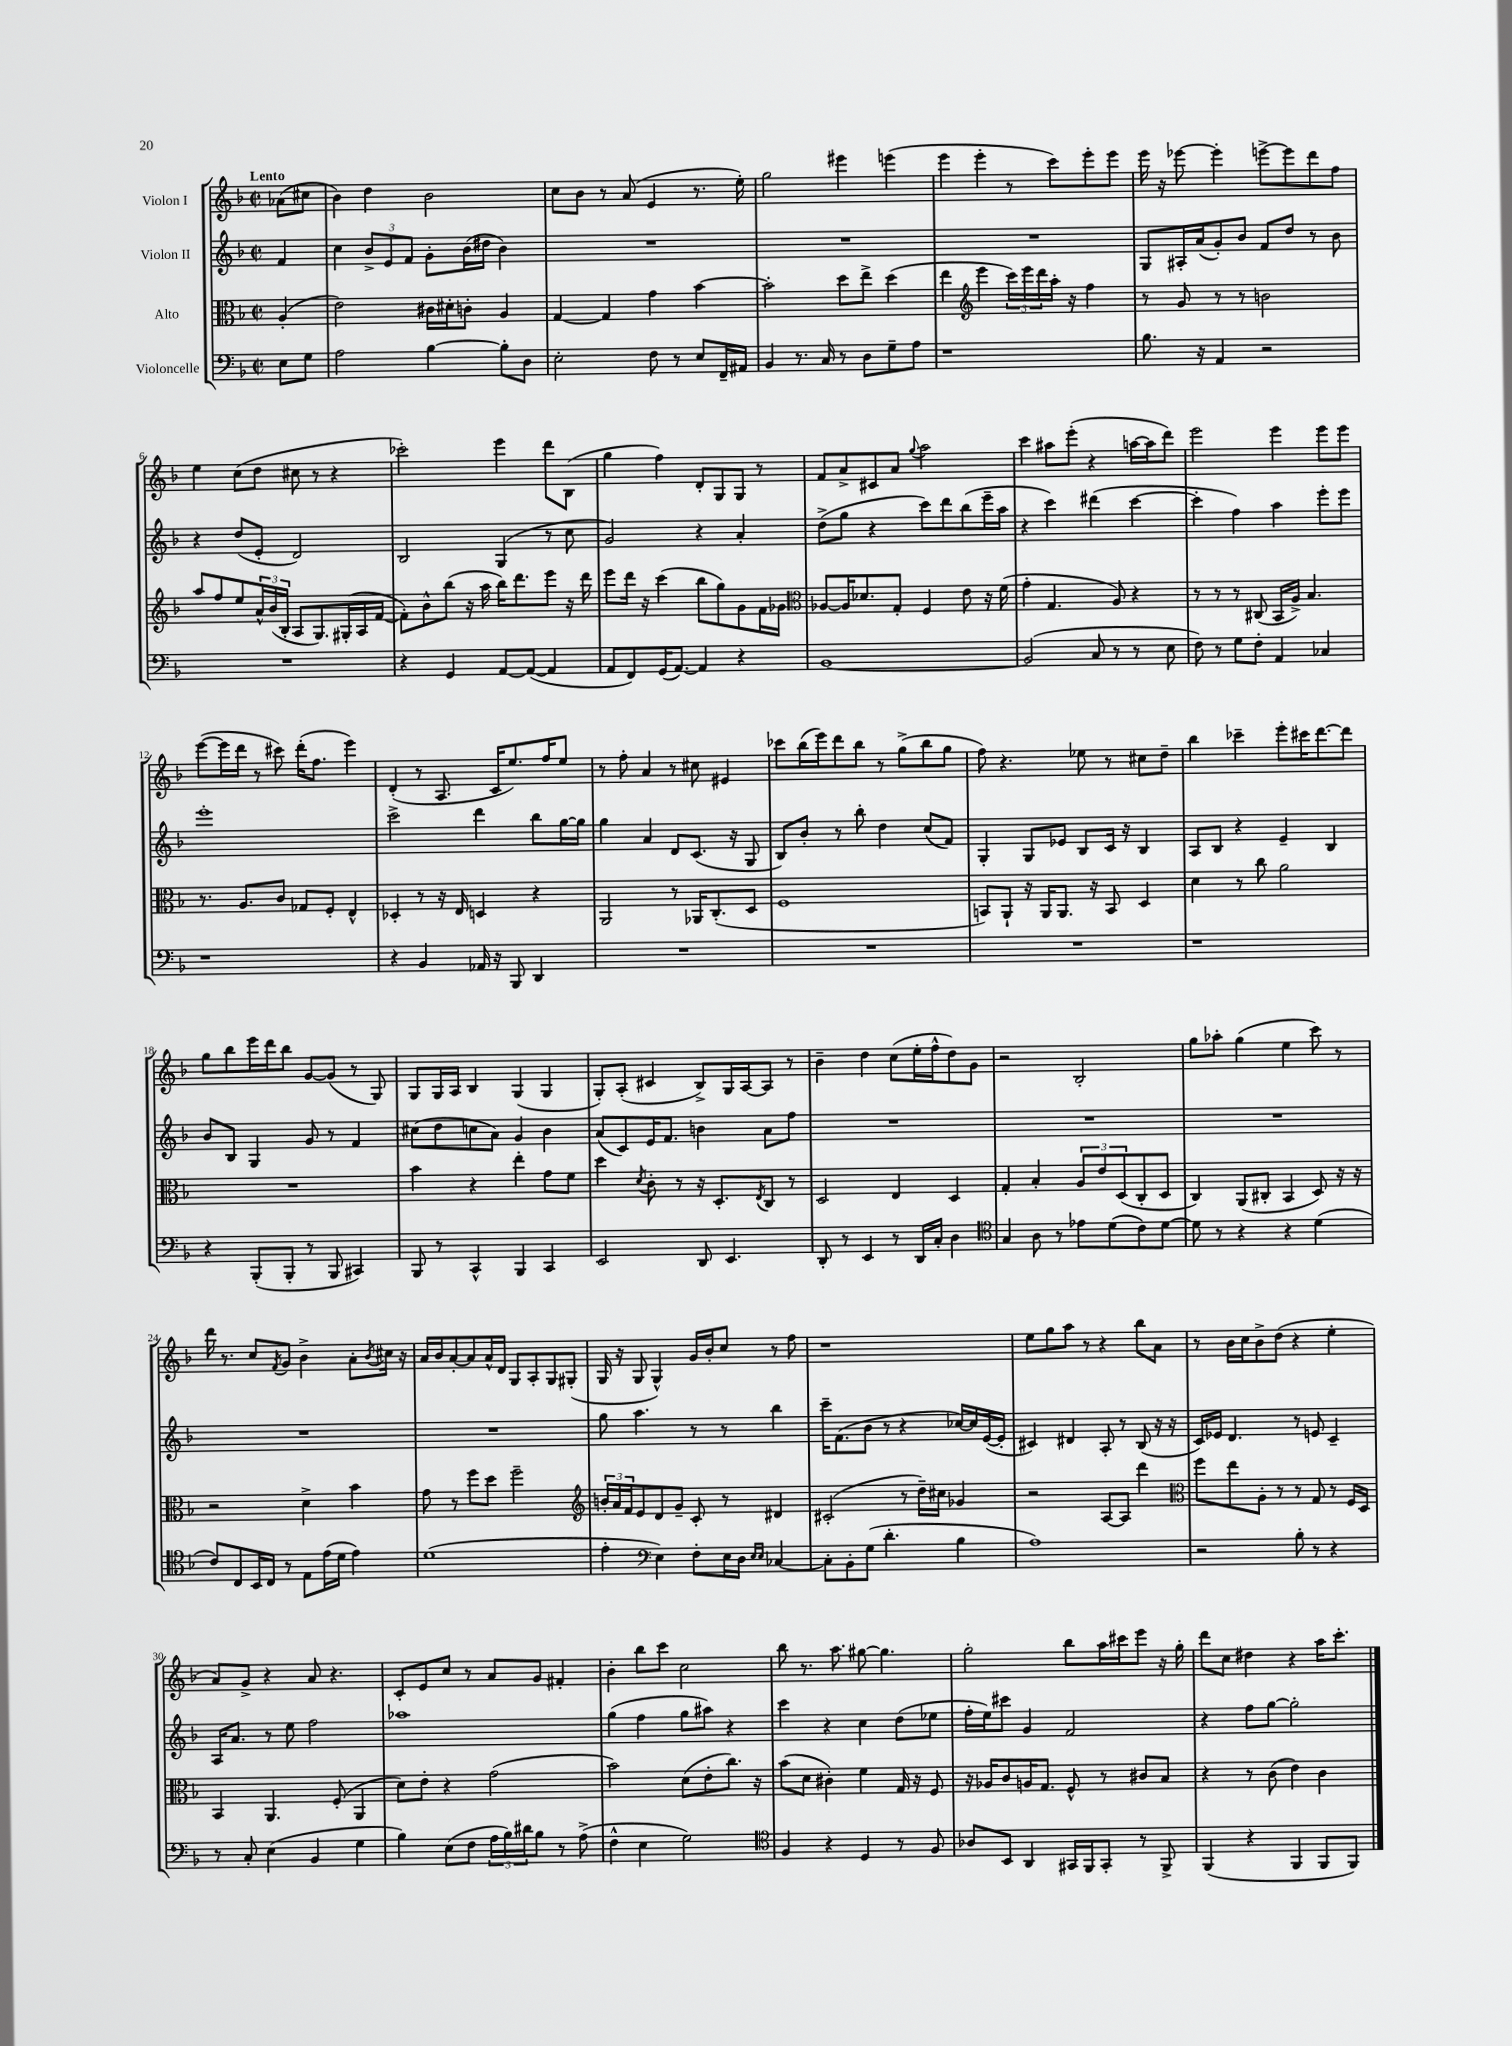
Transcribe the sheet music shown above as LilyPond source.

<<
\new StaffGroup <<
\new Staff = "s0" \with { instrumentName = "Violon I" } {
    \clef treble \key f \major \defaultTimeSignature \time 2/2 \partial 4 \tempo "Lento"
    aes'8( cis''8 |
    bes'4) d''4 bes'2 |
    c''8 bes'8 r8 a'8( e'4 r8. e''16-.) |
    g''2 eis'''4 e'''4( |
    e'''4 e'''4-. r8 c'''8) e'''8-. e'''8 |
    e'''16 r16 ees'''8~ ees'''4-. e'''8~-> e'''8 d'''8 f''8 |
    e''4 c''8( d''8 cis''8 r8 r4 |
    ces'''2-.) e'''4 d'''8 bes8( |
    g''4 f''4) d'8-. g8 g8 r8 |
    f'8 a'8-> cis'8 a'8 \appoggiatura { g''8 } a''2 |
    c'''4 ais''8 e'''8-.( r4 a''16~ a''16 d'''8) |
    e'''2 e'''4 e'''8 e'''8 |
    e'''8~( e'''16 d'''16 r8 cis'''8) d'''16-.( f''8. e'''4) |
    d'4-.( r8 a8. c'16 e''8.) f''16 e''8 |
    r8 f''8-. a'4 r8 cis''8 eis'4 |
    ces'''8 bes''16( e'''16) d'''8 bes''8 r8 g''8->( bes''8 g''8 |
    f''8) r4. ees''8 r8 cis''8 d''8-- |
    bes''4 ces'''4-- e'''8-. cis'''16 d'''8.~ d'''8 |
    g''8 bes''8 e'''16 d'''16 bes''8 g'8~ g'8( r8 g8) |
    g8 g16 a16 bes4 g4( g4 |
    g8-.) a8-.( cis'4 bes8->) g16 a16~ a8 r8 |
    bes'4-- d''4 c''8( e''16-. f''16-^ d''8) g'8 |
    r2 bes2-. |
    g''8 aes''8-. g''4( e''4 c'''8) r8 |
    d'''16 r8. c''8 \acciaccatura { f'8 } g'8 bes'4-> a'8-. \acciaccatura { bes'8 } cis''16 r16 |
    a'16 bes'16 a'8~-. a'8 a'16-^ d'16 g8 a8-. g8 gis8-.( |
    g16 r16 g8 g4-^) g'16 bes'16-. c''8 r8 f''8 |
    r1 |
    e''8 g''8 a''8 r8 r4 bes''8 a'8 |
    r8 bes'16 c''16 bes'8-> d''8( r4 e''4-. |
    a'8) g'8-> r4 a'8 r4. |
    c'8-. e'8 c''8 r8 a'8 g'8 fis'4-. |
    bes'4-. bes''8 c'''8 c''2 |
    bes''8 r8. a''8. gis''8~ gis''4. |
    g''2-. bes''8 a''16 cis'''16 e'''8 r16 g''16-. |
    d'''8 c''8 dis''4 r4 a''16 c'''8.-. \bar "|." |
}
\new Staff = "s1" \with { instrumentName = "Violon II" } {
    \clef treble \key f \major \defaultTimeSignature \time 2/2 \partial 4
    f'4 |
    c''4 \tuplet 3/2 { bes'8-> e'8 f'8 } g'8-. bes'16( dis''16 bes'4) |
    R1 |
    R1 |
    R1 |
    g8 ais16-. a'16( g'8-.) bes'8 f'8 d''8 r8 bes'8 |
    r4 d''8( e'8-. d'2) |
    bes2 g4( r8 c''8 |
    g'2) r4 a'4-. |
    d''8->( g''8 r4 c'''8) d'''8 bes''8( e'''16-- a''16 |
    r4 c'''4) dis'''4( c'''4~ |
    c'''4-. f''4) a''4 e'''8-. e'''8 |
    e'''1-. |
    c'''2-> d'''4 bes''8 g''16~ g''16 |
    g''4 a'4 d'8 c'8.( r16 g8 |
    bes8) bes'8-. r8 bes''8-. d''4 c''8( f'8) |
    g4-. g8 ees'8 bes8 c'16 r16 bes4 |
    a8 bes8 r4 e'4-- bes4 |
    bes'8 bes8 g4 g'8 r8 f'4 |
    cis''8( d''8 c''8 a'8) g'4 bes'4 |
    a'8( c'8) e'16 f'8. b'4 a'8 f''8 |
    R1 |
    R1 |
    R1 |
    R1 |
    R1 |
    g''8 a''4. r8 r8 bes''4 |
    c'''16-- f'8.( bes'8 r8 r4 ces''16~) ces''16 e'16~( e'16-. |
    cis'4) dis'4 a8-. r8 bes8( r16 r16 |
    c'16) ees'16 d'4. r8 e'8 c'4-- |
    a16 a'8. r8 e''8 f''2 |
    aes''1 |
    g''4( f''4 g''8 ais''8) r4 |
    c'''4 r4 c''4 d''8( ees''8 |
    f''16-. e''16) cis'''8 g'4 f'2 |
    r4 f''8 g''8~ g''2-. \bar "|." |
}
\new Staff = "s2" \with { instrumentName = "Alto" } {
    \clef alto \key f \major \defaultTimeSignature \time 2/2 \partial 4
    a4-.( |
    e'2) cis'16 dis'16-. c'8-. a4 |
    g4~ g4 g'4 bes'4~ |
    bes'2-. d''8 e''8-> d''4( |
    e''4 \clef treble e'''4 \tuplet 3/2 { c'''16) e'''16 d'''16 } a''16-. r16 f''4 |
    r8 g'8 r8 r8 b'2 |
    a''8 f''8 e''8 \tuplet 3/2 { a'16-^ bes'16( bes16-. } a8 g8.) gis16-.( a16 f'16~ |
    f'8-.) bes'8-^ bes''8( r16 a''16 bes''16) d'''8. e'''8 r16 d'''16 |
    e'''8 d'''16 r16 c'''4( bes''8 g''8) g'8 f'16 ges'16 |
    \clef alto aes8~ aes16 des'8. g8-. f4 e'8 r16 f'16( |
    g'4-. g4. a8) r4 |
    r8 r8 r8 cis8( bes,16 a16->) bes4. |
    r8. a8. c'8 ges8 f8-. e4-^ |
    des4-. r8 r16 e16 d4 r4 |
    a,2 r8 aes,16 c8.-.( d8 |
    f1 |
    b,8) a,8-! r16 a,16 a,8. r16 b,8 d4 |
    d'4 r8 c''8 a'2 |
    R1 |
    bes'4 r4 e''4-. g'8 f'8 |
    d''4 \acciaccatura { d'8 } c'8-. r8 r16 d8.-. \acciaccatura { e8 } c8 r8 |
    d2 e4 d4 |
    g4-. bes4-. \tuplet 3/2 { a8 e'8 d8( } c8-. d8 |
    c4) a,8( cis8-. bes,4 d8) r16 r16 |
    r2 d'4-> bes'4 |
    g'8 r8 f''8 d''8 f''2-- |
    \clef treble \tuplet 3/2 { b'16-. a'16 f'16 } e'8 d'8 g'8-- c'8-. r8 dis'4 |
    cis'2-.( r8 d''16--) cis''16 ges'4 |
    r2 a8~ a8 d'''4 |
    \clef alto f''8 e''8 a8-. r8 r8 g8 r8 f16 d16 |
    bes,4 a,4. f8-.( a,4 |
    d'8) e'8-. r4 g'2( |
    bes'2) d'8( e'8-. c''8.) r16 |
    bes'8( d'8 cis'4-.) f'4 g16 r16 f8 |
    r16 aes16 c'8 a16 g8. f8-^ r8 cis'8 bes8 |
    r4 r8 c'8( e'4) c'4 \bar "|." |
}
\new Staff = "s3" \with { instrumentName = "Violoncelle" } {
    \clef bass \key f \major \defaultTimeSignature \time 2/2 \partial 4
    e8 g8 |
    a2 bes4~ bes8-. d8 |
    e2-. f8 r8 e8 f,16-- ais,16 |
    bes,4 r8. c16 r8 d8 g8-- a8 |
    r1 |
    bes8. r16 a,4 r2 |
    R1 |
    r4 g,4 a,8~ a,8~( a,4 |
    a,8 f,8) g,16( a,8.~) a,4 r4 |
    bes,1~ |
    bes,2( c8 r8 r8 e8 |
    f8) r8 g8 f8-. a,4 ces4 |
    r1 |
    r4 bes,4 aes,16 r16 bes,,8 d,4 |
    R1 |
    R1 |
    R1 |
    r1 |
    r4 bes,,8-.( bes,,8-. r8 bes,,8 cis,4) |
    bes,,8 r8 c,4-^ bes,,4 c,4 |
    e,2 d,8 e,4. |
    d,8-. r8 e,4 r8 d,16 c16-. d4 |
    \clef tenor g4 a8 r8 ees'8 d'8( c'8) d'8~ |
    d'8 r8 r4 r4 d'4( |
    c'8) c8 bes,16 c16 r8 e8 e'16( d'16 e'4) |
    d'1( |
    e'4-. \clef bass e4) f8-. e16 d16 \grace { e16 e16 } ces4~ |
    ces8-. bes,8-. g8( d'4.-. bes4 |
    a1) |
    r2 bes8-. r8 r4 |
    r8 c8-. e4( bes,4 g4 |
    bes4) e8( f8 \tuplet 3/2 { a16 bes16) dis'16 } bes8 r8 a8->( |
    f4-^ e4 g2) |
    \clef tenor f4 r4 d4 r8 f8 |
    aes8 bes,8 a,4 gis,16 f,16 gis,8-. r8 f,8-> |
    f,4( r4 f,4 f,8 f,8) \bar "|." |
}
>>
>>
